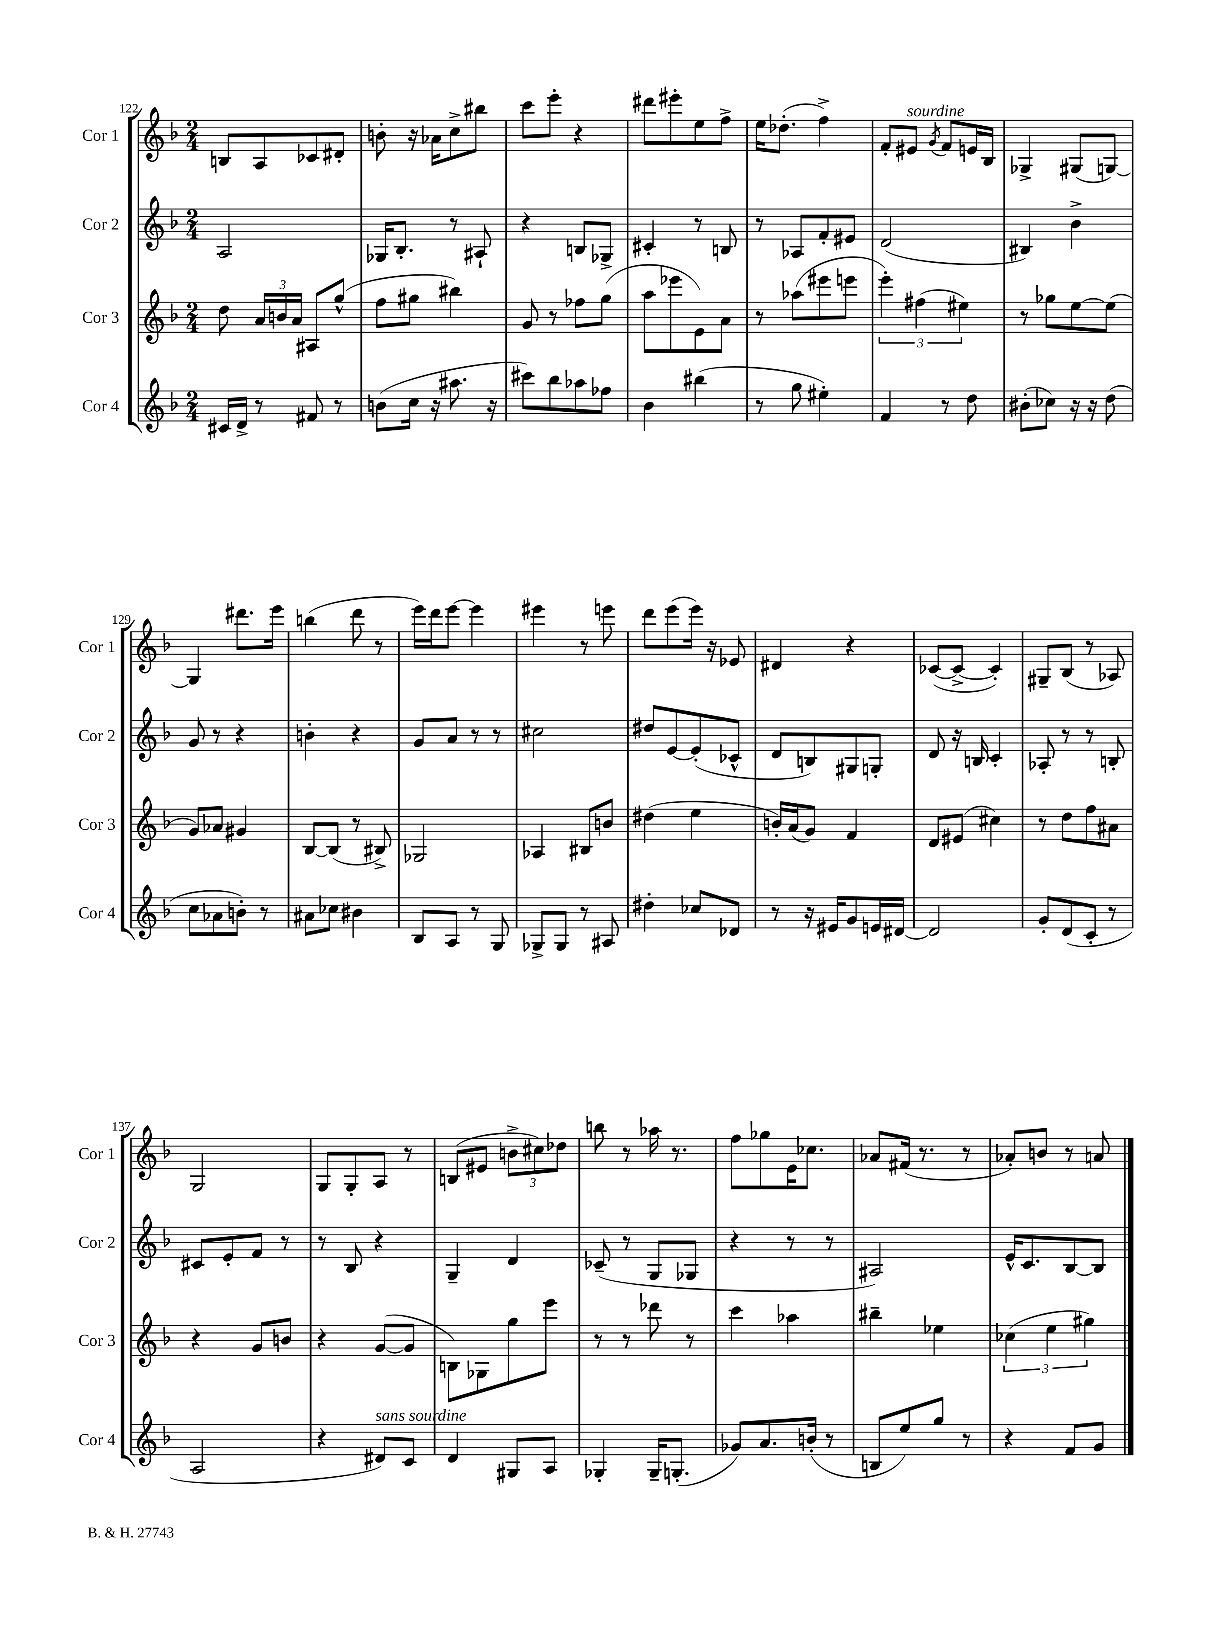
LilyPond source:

<<
\new StaffGroup <<
\new Staff = "s0" \with { instrumentName = "Cor 1" shortInstrumentName = "Cor 1" } {
    \clef treble \key f \major \numericTimeSignature \time 2/4
    \autoBeamOff b8[ a8 ces'8 dis'8]-. |
    b'8-. r16 aes'16[ c''8-> bis''8] |
    c'''8[ e'''8]-. r4 |
    dis'''8[ eis'''8-. e''8 f''8]-> |
    e''16[ des''8.]-.( f''4->) |
    f'8[-. eis'8]^\markup { \italic "sourdine" } \acciaccatura { g'8 } f'8[ e'16 bes16] |
    ges4-> gis8[( g8]~) |
    g4 dis'''8.[ e'''16] |
    b''4( d'''8 r8 |
    e'''16[) d'''16 e'''8]~ e'''4 |
    eis'''4 r8 e'''8 |
    d'''8[ e'''8( e'''16]) r16 ees'8 |
    dis'4 r4 |
    ces'8[~( ces'8]~-> ces'4-.) |
    gis8[-- bes8]( r8 aes8) |
    g2 |
    g8[ g8-. a8] r8 |
    b8[( eis'8] \tuplet 3/2 { b'8[-> cis''8) des''8] } |
    b''8 r8 aes''16 r8. |
    f''8[ ges''8 e'16 ces''8.] |
    aes'8[ fis'16]( r8. r8 |
    aes'8[-.) b'8] r8 a'8 \bar "|." |
}
\new Staff = "s1" \with { instrumentName = "Cor 2" shortInstrumentName = "Cor 2" } {
    \clef treble \key f \major \numericTimeSignature \time 2/4
    \autoBeamOff a2 |
    ges16[ bes8.]-. r8 ais8-! |
    r4 b8[ ges8]-> |
    cis'4-. r8 b8 |
    r8 aes8[ f'8-. eis'8] |
    d'2( |
    bis4) bes'4-> |
    g'8 r8 r4 |
    b'4-. r4 |
    g'8[ a'8] r8 r8 |
    cis''2 |
    dis''8[ e'8~ e'8-.( ces'8]-^ |
    d'8[ b8) gis8 g8]-. |
    d'8 r16 b16 c'4-. |
    aes8-. r8 r8 b8-. |
    cis'8[ e'8-. f'8] r8 |
    r8 bes8 r4 |
    g4-- d'4 |
    ces'8--( r8 g8[ ges8] |
    r4 r8 r8 |
    ais2) |
    e'16[-^ c'8. bes8~ bes8] \bar "|." |
}
\new Staff = "s2" \with { instrumentName = "Cor 3" shortInstrumentName = "Cor 3" } {
    \clef treble \key f \major \numericTimeSignature \time 2/4
    \autoBeamOff d''8 \tuplet 3/2 { a'16[ b'16 a'16] } ais8[ g''8]-^( |
    f''8[ gis''8] bis''4) |
    g'8 r8 fes''8[ g''8]( |
    a''8[ ees'''8 e'8) a'8] |
    r8 aes''8[( eis'''8 e'''8] |
    \tuplet 3/2 { e'''4-.) fis''4( eis''4) } |
    r8 ges''8[ e''8~ e''8]( |
    g'8[) aes'8] gis'4 |
    bes8[~ bes8]( r8 bis8->) |
    ges2 |
    aes4 bis8[ b'8] |
    dis''4( e''4 |
    b'16[-.) a'16( g'8]) f'4 |
    d'8[ eis'8]( cis''4) |
    r8 d''8[ f''8 ais'8] |
    r4 g'8[ b'8] |
    r4 g'8[~( g'8] |
    b8[) ges8 g''8 e'''8] |
    r8 r8 des'''8 r8 |
    c'''4 aes''4 |
    bis''4-- ees''4 |
    \tuplet 3/2 { ces''4( e''4 gis''4) } \bar "|." |
}
\new Staff = "s3" \with { instrumentName = "Cor 4" shortInstrumentName = "Cor 4" } {
    \clef treble \key f \major \numericTimeSignature \time 2/4
    \autoBeamOff cis'16[ d'16]-> r8 fis'8 r8 |
    b'8[( c''16] r16 ais''8. r16 |
    cis'''8[) bes''8 aes''8 fes''8] |
    bes'4 bis''4( |
    r8 g''8 eis''4-.) |
    f'4 r8 d''8 |
    bis'8[-.( ces''8]) r16 r16 d''8( |
    c''8[ aes'8 b'8]-.) r8 |
    ais'8[ ces''8] bis'4 |
    bes8[ a8] r8 g8 |
    ges8[-> ges8] r8 ais8 |
    dis''4-. ces''8[ des'8] |
    r8 r16 eis'16[ g'8 e'16 dis'16]~ |
    dis'2 |
    g'8[-. d'8( c'8]-. r8 |
    a2 |
    r4 dis'8[^\markup { \italic "sans sourdine" }) c'8] |
    d'4 gis8[ a8] |
    ges4-. ges16[-- g8.]-.( |
    ges'8[) a'8. b'16]-.( r8 |
    b8[ e''8) g''8] r8 |
    r4 f'8[ g'8] \bar "|." |
}
>>
>>
\layout { \context { \Score currentBarNumber = #122 } }
